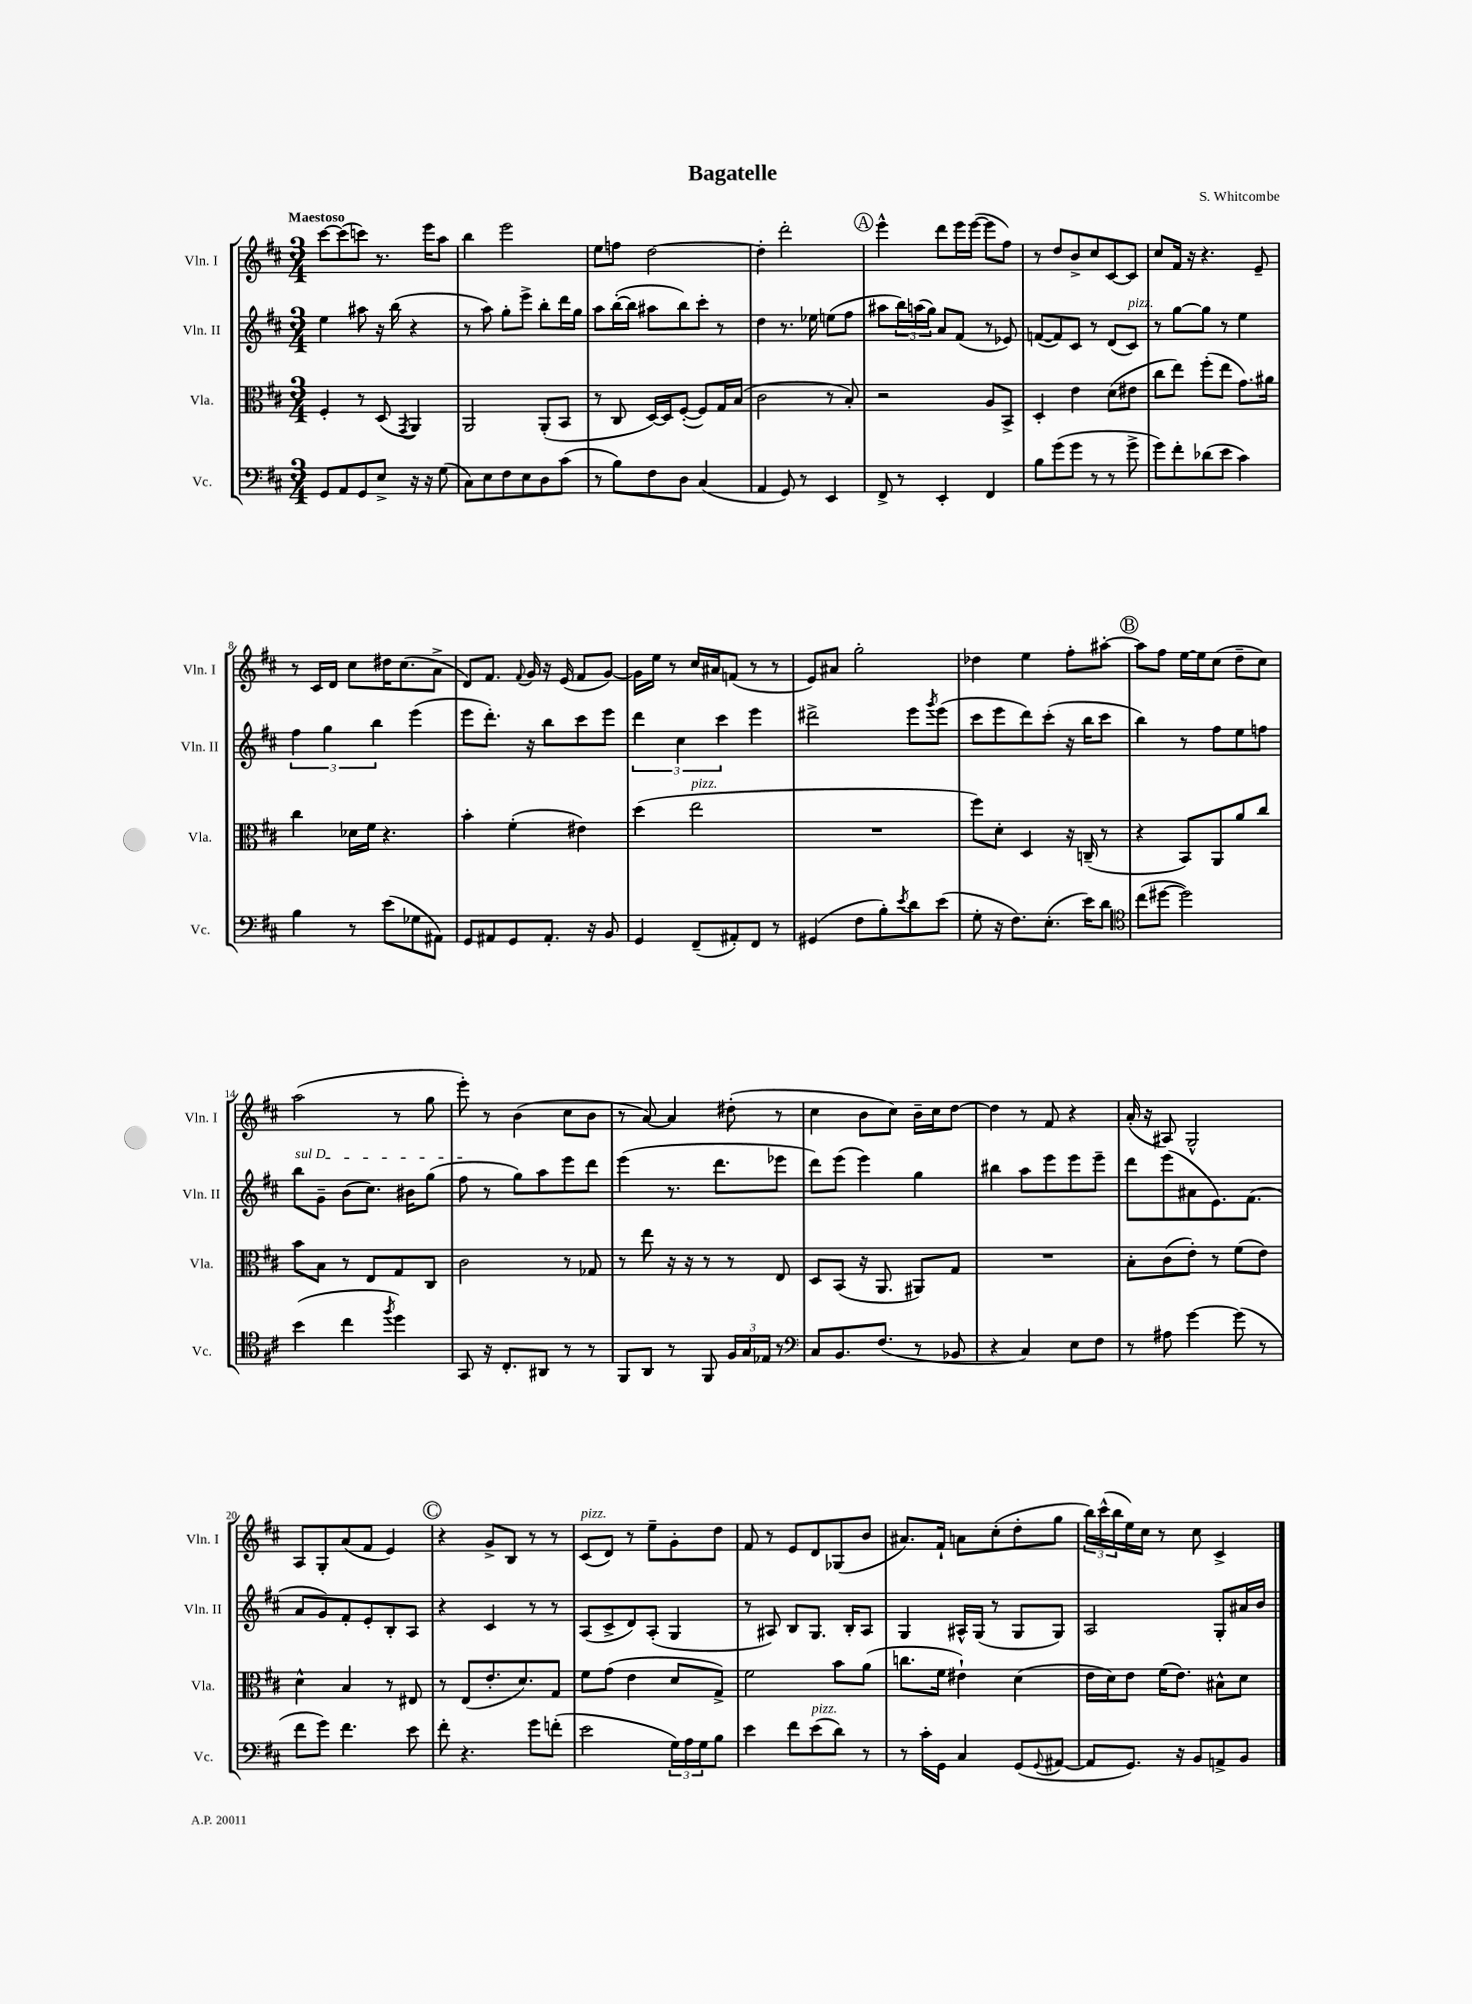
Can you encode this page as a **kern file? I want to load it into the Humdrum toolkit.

**kern	**kern	**kern	**kern
*staff4	*staff3	*staff2	*staff1
*clefF4	*clefC3	*clefG2	*clefG2
*k[f#c#]	*k[f#c#]	*k[f#c#]	*k[f#c#]
*M3/4	*M3/4	*M3/4	*M3/4
8GG	4F#'	4ee	[8ccc#
8AA	.	.	(8ccc#]
8GG	8r	8aa#	8ccc)
8E^	(8D	16r	8.r
.	.	(16bb	.
.	8qGG	.	.
16r	4AA)	4r	.
16r	.	.	16eee
(8G	.	.	8aa
=	=	=	=
8C#)	2AA	8r	4bb
8E	.	8aa)	.
8F#	.	8gg'	2eee
8E	.	8eee^	.
8D	(8AA'	8bb'	.
(8c#	8BB	16ddd	.
.	.	16gg	.
=	=	=	=
8r	8r	8aa	8ee
8B)	8C#	([16bb'	8ff
.	.	16bb]	.
8F#	[16D)	8aa#	[2dd
.	16D]	.	.
8D	([8F#'	8bb)	.
(4C#	8F#])	8ccc#'	.
.	16G	8r	.
.	(16B	.	.
=	=	=	=
4AA	2c#	4dd	4dd']
8GG)	.	8.r	2ddd'
8r	.	.	.
.	.	16ee-	.
4EE	8r	(8ee	.
.	8B')	8ff#	.
=	=	=	=
8FF#^	2r	8aa#	4eee^^
8r	.	24bb)	.
.	.	(24aa	.
.	.	24gg)	.
4EE'	.	8a	8ddd
.	.	(8f#	16eee
.	.	.	([16eee
4FF#	8A	8r	8eee]
.	8BB^	8e-)	8ff#)
=	=	=	=
8B	4D'	([8f	8r
(8g	.	8f])	8dd
8g	4e	8c#	8b^
8r	.	8r	8cc#
8r	(8d	(8d	[8c#
8g^	8e#	8c#)	8c#]
=	=	=	=
8g)	8cc#	8r	8cc#
8f#'	8ee)	[8gg	16f#
.	.	.	16r
(8d-	(8ff#'	8gg]	4.r
8e	8ee	8r	.
4c#)	8.g)	4ee	.
.	.	.	8e~
.	16a#	.	.
=	=	=	=
4B	4cc#	6ff#	8r
.	.	.	16c#
.	.	6gg	.
.	.	.	16d
8r	16d-	.	8cc#
.	16f#	.	.
.	.	6bb	.
(8e	4.r	.	16dd#
.	.	.	(8.cc#
8G-	.	(4eee	.
8AA#)	.	.	8a^
=	=	=	=
8GG	4b'	8eee	8d)
8AA#	.	8.ddd')	8.f#
8GG	(4f#'	.	.
.	.	.	8qqf#
.	.	16r	16g
8.AA#'	.	8bb	16r
.	.	.	(16e
.	4e#)	8ccc#	8f#
16r	.	.	.
8BB	.	8eee	[8g)
=	=	=	=
4GG	(4dd	6ddd	16g]
.	.	.	16ee
.	.	.	8r
.	.	6cc#	.
(8FF#~	2ee	.	16cc#
.	.	.	16a#
.	.	6ccc#	.
8AA#')	.	.	(8f
8FF#	.	4eee	8r
8r	.	.	8r
=	=	=	=
(4GG#	2.r	2ddd#^	8e)
.	.	.	8a#
8F#	.	.	2gg'
8B')	.	.	.
8qe	.	.	.
8d	.	8eee	.
.	.	8qggg	.
(8e	.	(8eee	.
=	=	=	=
8G'	8ff#)	8ccc#	4dd-
16r	8d'	8eee	.
8.F#)	.	.	.
.	4D	8ddd)	4ee
(8.E'	.	(8ccc#'	.
.	16r	16r	8ff#'
16e)	(16C~	16bb	.
8d	8r	8ccc#	[8aa#'
=	=	=	=
*clefC4	*	*	*
(8cc#	4r	4bb)	8aa#]
[8dd#	.	.	8ff#
2dd#])	8BB)	8r	[16ee
.	.	.	16ee]
.	8AA	8ff#	(8cc#
.	8a	8ee	8dd~
.	8cc#	8ff	8cc#)
=	=	=	=
(4b	8b	8bb	(2aa
.	8B	8g~	.
4cc#	8r	(8b	.
.	8E	8.cc#)	.
8qff#	.	.	.
4dd)	8G	.	8r
.	.	16b#	.
.	8C#	(8gg	8gg
=	=	=	=
8GG	2c#	8ff#	8eee')
16r	.	8r	8r
8.C#'	.	.	.
.	.	8gg)	(4b
8AA#	.	8aa	.
8r	8r	8eee	8cc#
8r	8G-	8ddd	8b
=	=	=	=
8FF#	8r	(4eee	8r
8AA	8ee	.	[8a)
8r	16r	8.r	4a]
.	16r	.	.
8FF#	8r	.	.
.	.	8.ddd	.
24F#	8r	.	(8dd#'
24G	.	.	.
24E-	.	.	.
8r	8E	8eee-	8r
=	=	=	=
*clefF4	*	*	*
8C#	8D	8ddd)	4cc#
8.BB	(8BB	(8eee	.
.	16r	4eee)	8b
(8.F#	8.AA	.	.
.	.	.	8cc#)
8r	8AA#)	4gg	16b~
.	.	.	16cc#
8BB-	8G	.	[8dd
=	=	=	=
4r	2.r	4bb#	4dd]
4C#)	.	8aa	8r
.	.	8eee	8f#
8E	.	8eee	4r
8F#	.	8eee~	.
=	=	=	=
8r	8B'	8ddd	(16a'
.	.	.	16r
8A#	(8c#	(8eee	8A#)
[4g	8e')	8a#	2G^^
.	8r	8.e)	.
(8g]	(8f#	.	.
.	.	(8.f#	.
8r	8e)	.	.
=	=	=	=
8f#	4d^^	8a	8A
8g)	.	8g)	8G'
4.f#	4B	8f#'	(8a
.	.	8e'	8f#
.	8r	8B'	4e)
8e	8E#	8A	.
=	=	=	=
8f#'	8r	4r	4r
4.r	(8E	.	.
.	8.e'	4c#	8g^
.	.	.	8B
.	8.d)	.	.
8g	.	8r	8r
(8f'	8G	8r	8r
=	=	=	=
2e	8f#	(8A	(8c#
.	(8g	8c#^	8d)
.	4e	8d)	8r
.	.	(8A'	8ee~
24G)	8d	4G	8g'
24A	.	.	.
24G	.	.	.
8B	8G^)	.	8dd
=	=	=	=
4e	2f#	8r	8f#
.	.	8A#)	8r
8f#	.	8B	8e
(8e	.	8.G	8d
8d)	8b	.	(8G-
.	.	16B'	.
8r	(8a	8A#	8b
=	=	=	=
8r	8.cc	4G	8.a#)
16c#'	.	.	.
16GG	16f#	.	16f#`
4C#	4e#`)	16A#^^	8a
.	.	(16G	.
.	.	8r	(8cc#'
(8GG	(4d	8G	8dd'
8qqGG	.	.	.
[8AA#	.	8G)	8gg
=	=	=	=
8AA#]	16e	2A	24bb)
.	.	.	(24ccc#^^
.	16d)	.	.
.	.	.	24bb
8.GG)	8e	.	16ee)
.	.	.	16cc#
.	(16f#	.	8r
16r	8.e)	.	.
8BB	.	.	8cc#
8AA^	8B#^^	8G'	4c#^
8BB	8d	16a#	.
.	.	16b	.
==	==	==	==
*-	*-	*-	*-
